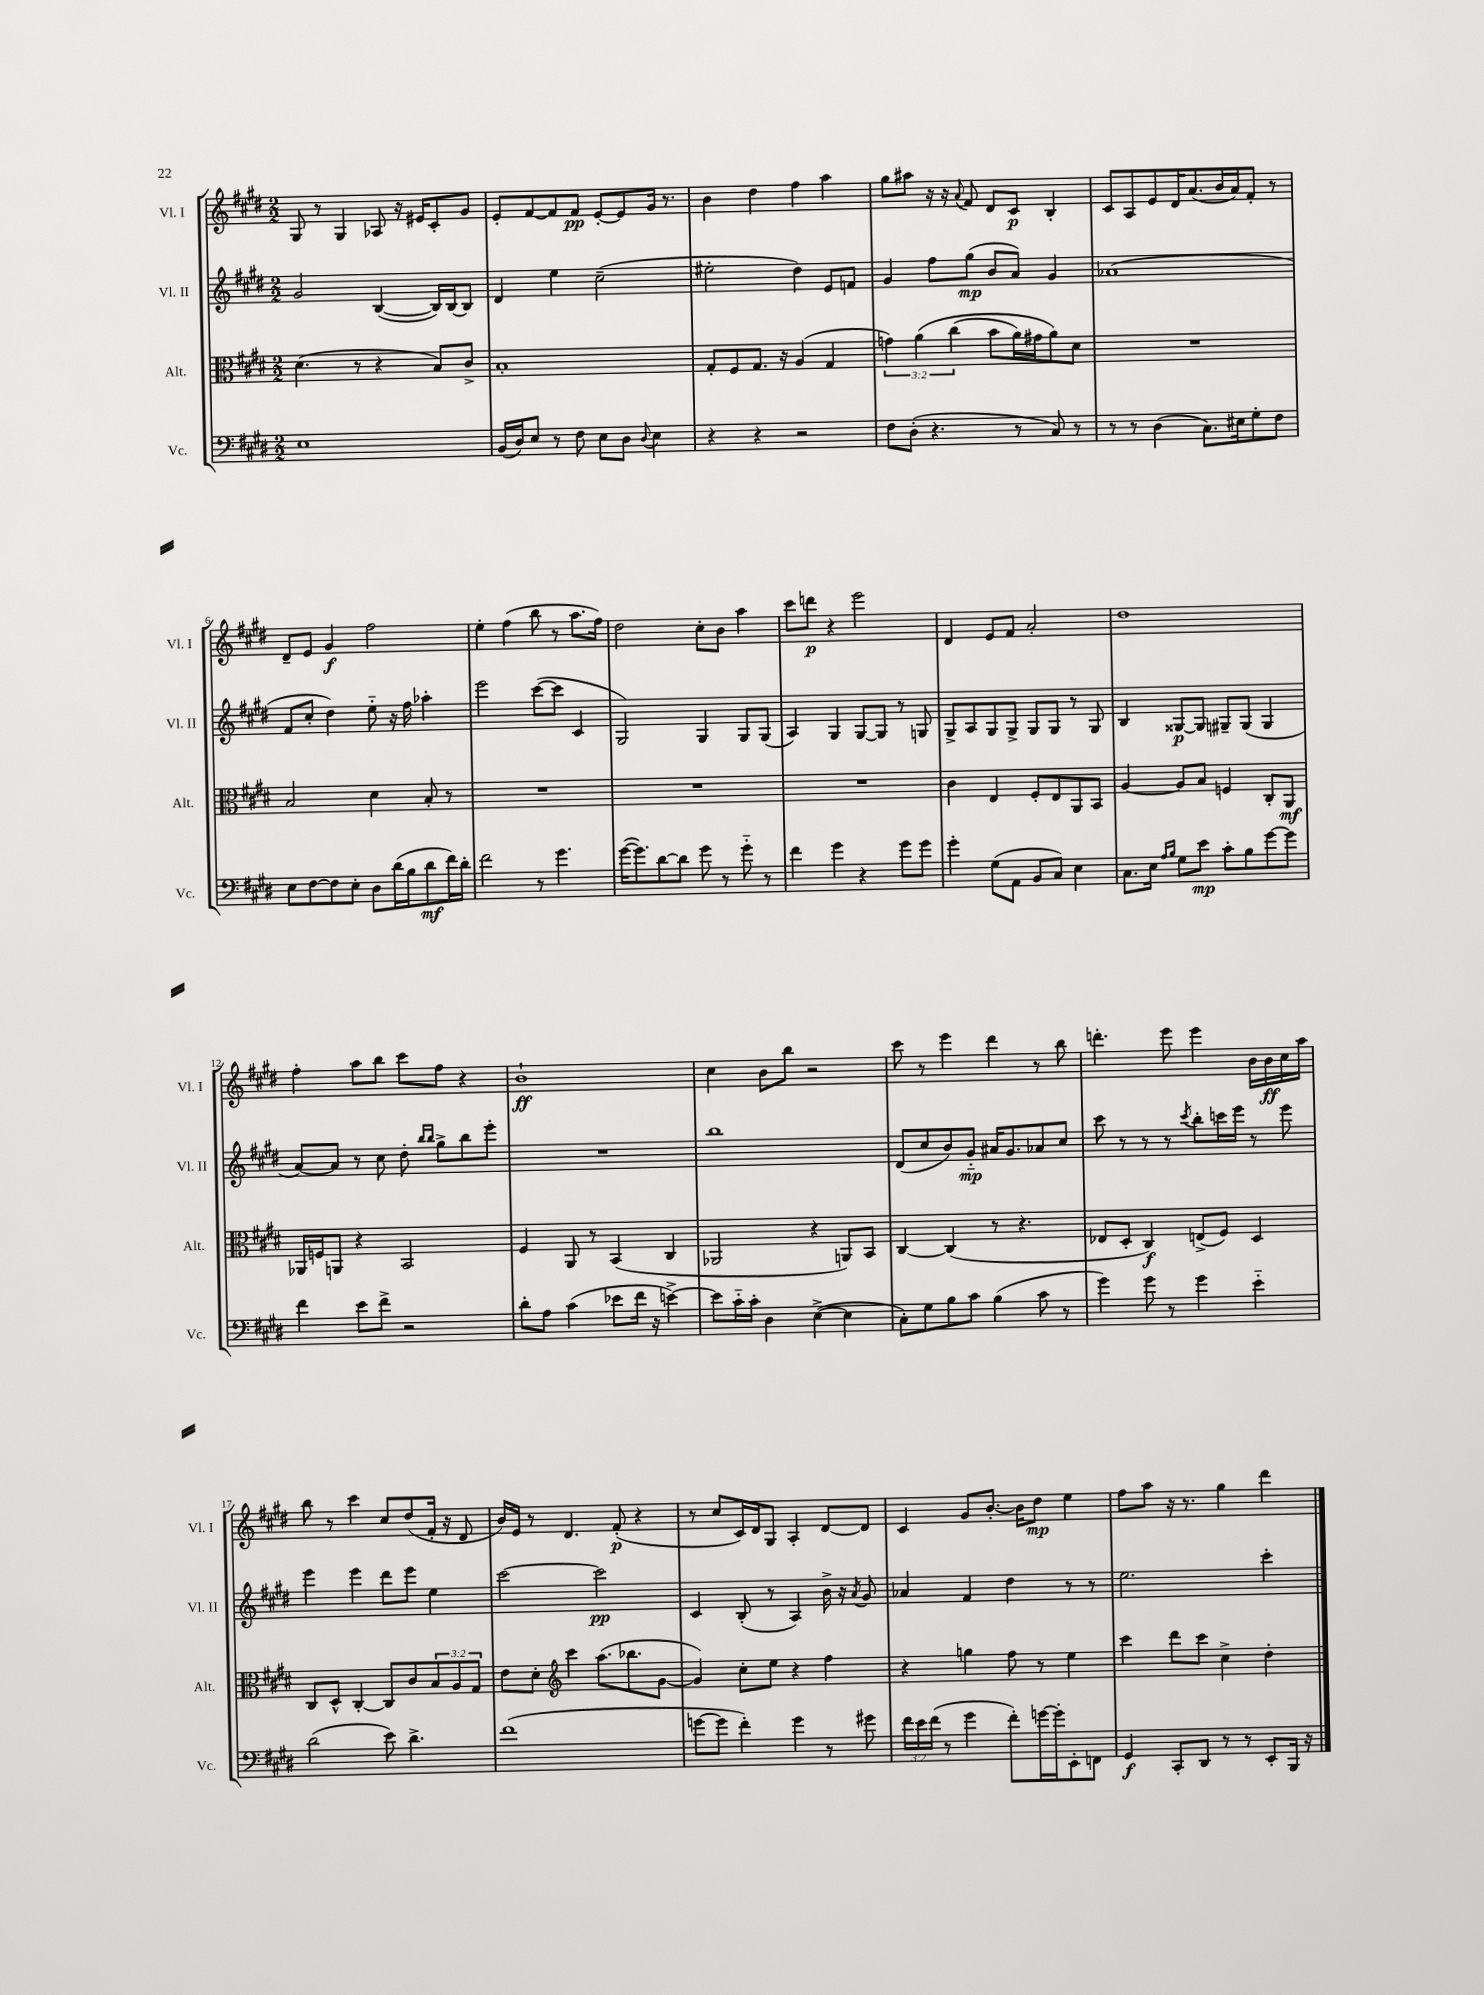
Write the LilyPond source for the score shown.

<<
\new StaffGroup <<
\new Staff = "s0" \with { instrumentName = "Vl. I" shortInstrumentName = "Vl. I" } {
    \clef treble \key e \major \numericTimeSignature \time 2/2
    gis8 r8 gis4 aes8 r16 eis'16 cis'8-. gis'8 |
    e'8-. fis'8~ fis'8 fis'8\pp e'8~-. e'8 gis'16 r8. |
    b'4 dis''4 fis''4 a''4 |
    gis''8 ais''8 r16 r16 \appoggiatura { a'8 } fis'8 dis'8 cis'8\p b4-. |
    cis'8 a8 e'8 dis'16 a'8.( b'16 a'16) fis'8-. r8 |
    dis'8-- e'8 gis'4\f fis''2 |
    e''4-. fis''4( b''8 r8 a''8. fis''16) |
    dis''2 cis''8-. b'8 a''4 |
    cis'''8 d'''8\p r4 e'''2 |
    dis'4 e'8 fis'8 a'2-. |
    dis''1 |
    fis''4-. a''8 b''8 cis'''8 fis''8 r4 |
    b'1-!\ff |
    cis''4 b'8 b''8 r2 |
    cis'''8 r8 e'''4 dis'''4 r8 b''8 |
    d'''4.-. e'''8 e'''4 b'16 b'16\ff cis''16 a''16 |
    b''8 r8 cis'''4 cis''8 dis''8( fis'16-. r16 dis'8 |
    b'16) e'16 r8 dis'4. fis'8-.\p( r4 |
    r8 cis''8 cis'16) dis'16 gis8 a4-. dis'8~ dis'8 |
    cis'4 gis'8 b'8.~-. b'16 dis''8\mp e''4 |
    fis''8 a''8 r16 r8. gis''4 dis'''4 \bar "|." |
}
\new Staff = "s1" \with { instrumentName = "Vl. II" shortInstrumentName = "Vl. II" } {
    \clef treble \key e \major \numericTimeSignature \time 2/2
    gis'2 b4~( b16) b16~ b8 |
    dis'4 e''4 cis''2--( |
    eis''2-. dis''4) e'8 f'8 |
    gis'4 fis''8 gis''8\mp( b'8 a'8) gis'4 |
    aes'1( |
    fis'8 cis''8-. dis''4) e''8-_ r16 fis''16 aes''4-. |
    e'''2 cis'''8~( cis'''8 cis'4 |
    gis2) gis4 gis8 gis8( |
    a4) gis4 gis8~ gis8 r8 g8 |
    gis8-> a8 gis8 gis8-> gis8 gis8 r8 gis8 |
    b4 gisis8~\p gisis8 gis8-- gis8( gis4 |
    a'8~) a'8 r8 cis''8 dis''8-. \grace { b''16 b''16 } gis''8-> b''8 e'''8-. |
    R1 |
    b''1 |
    dis'8( cis''8 b'8) gis'8-_\mp ais'16 gis'8. aes'8 cis''8 |
    cis'''8 r8 r8 r8 \acciaccatura { cis'''8 } b''8-. c'''16 e'''16 r8 e'''8 |
    e'''4 e'''4 dis'''8 e'''8 e''4 |
    cis'''2~ cis'''2\pp |
    cis'4 b8-.( r8 a4) b'16-> r16 \acciaccatura { a'8 } gis'8 |
    aes'4 fis'4 dis''4 r8 r8 |
    e''2. cis'''4-. \bar "|." |
}
\new Staff = "s2" \with { instrumentName = "Alt." shortInstrumentName = "Alt." } {
    \clef alto \key e \major \numericTimeSignature \time 2/2 \override Staff.TupletNumber.text = #tuplet-number::calc-fraction-text
    dis'4.( r8 r4 b8) cis'8-> |
    b1-. |
    gis8-. fis8 gis8. r16 a4( gis4 |
    \tuplet 3/2 { g'4) a'4\( cis''4( } b'8 a'16) gis'16 a'8\) dis'8 |
    R1 |
    b2 dis'4 b8-. r8 |
    R1 |
    R1 |
    R1 |
    cis'4 e4 fis8-. e8 a,8 b,8 |
    a4~ a8 b8 f4 cis8-. a,8\mf |
    aes,16 f16 a,8 r4 b,2 |
    fis4 a,8 r8 b,4( cis4 |
    aes,2 r4 a,8) b,8 |
    cis4~ cis4( r8 r4. |
    ees8 dis8-. cis4\f) e8->( fis8) dis4 |
    cis8 dis8-^ cis4~-. cis8 cis'8 \tuplet 3/2 { b8 a8 gis8 } |
    e'8 dis'8-. \clef treble cis'''4 a''8.( bes''8. gis'8~ |
    gis'4) cis''8-. e''8 r4 fis''4 |
    r4 g''4 fis''8 r8 e''4 |
    cis'''4 dis'''8 cis'''8 cis''4-> dis''4-. \bar "|." |
}
\new Staff = "s3" \with { instrumentName = "Vc." shortInstrumentName = "Vc." } {
    \clef bass \key e \major \numericTimeSignature \time 2/2 \override Staff.TupletNumber.text = #tuplet-number::calc-fraction-text
    e1 |
    b,16( dis16) e8 r8 fis8 e8 dis8 \appoggiatura { dis8 } e4 |
    r4 r4 r2 |
    fis8 dis8-.( r4. r8 cis8) r8 |
    r8 r8 dis4( cis8.) eis16 gis8-. fis8 |
    e8 fis8~ fis8 e8-. dis8 dis'16( b16 dis'8\mf fis'16) dis'16-. |
    fis'2 r8 gis'4. |
    gis'16~( gis'8.) dis'8~ dis'8 gis'8 r8 gis'8-_ r8 |
    fis'4 gis'4 r4 gis'8 gis'8 |
    gis'4-. gis8( a,8 b,8 cis8) e4 |
    cis8. e16 \grace { a16 b16 } gis8 e'8\mp cis'8-. b8 gis'8~ gis'8 |
    fis'4 e'8 fis'8-> r2 |
    dis'8-. a8 cis'4( ees'8 fis'16 r16 e'4~->) |
    e'8 cis'16-_ cis'16-. dis4 e4~->( e4 |
    cis8-.) gis8 b8 cis'8 b4( cis'8 r8 |
    gis'4) gis'8 r8 gis'4 e'4-_ |
    dis'2( e'8) dis'4.-> |
    fis'1( |
    g'8~ g'8 fis'4-.) g'4 r8 gis'8 |
    \tuplet 3/2 { fis'16 e'16 fis'16( } r8 gis'4 fis'8-.) g'16~ g'16-. e,8-. f,8 |
    gis,4\f cis,8-. dis,8 r8 r8 e,8-. b,,16 r16 \bar "|." |
}
>>
>>
